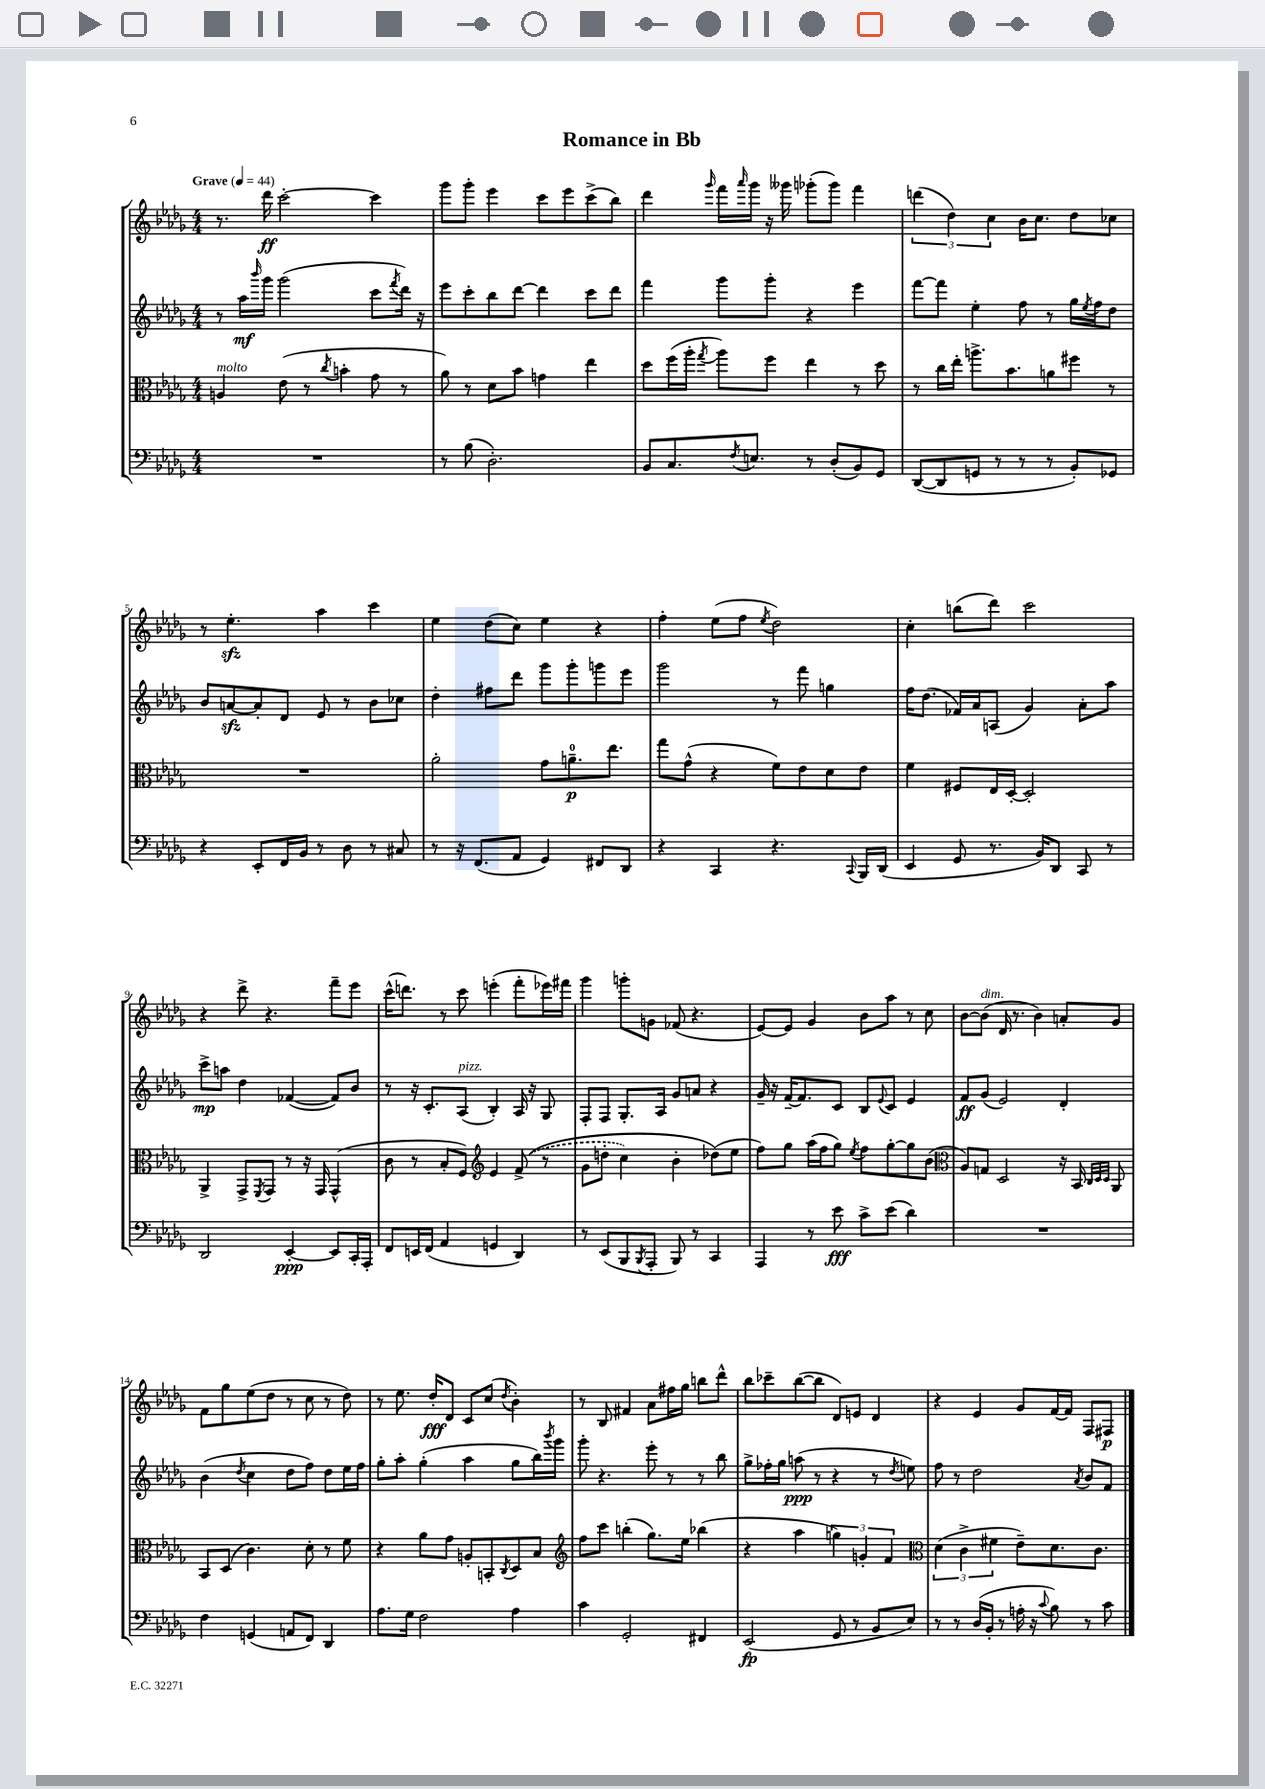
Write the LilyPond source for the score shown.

\header { title = "Romance in Bb" }
<<
\new StaffGroup <<
\new Staff = "s0" {
    \clef treble \key des \major \numericTimeSignature \time 4/4 \tempo "Grave" 4 = 44
    r8. des'''16\ff c'''2~-. c'''4 |
    ges'''8 ges'''8-. ees'''4 c'''8 ees'''8 c'''8->( bes''8) |
    des'''4 \grace { ges'''16 } f'''16 \grace { aes'''16 } ges'''16 r16 geses'''16 ges'''8-.( ges'''8) f'''4 |
    \tuplet 3/2 { d'''4( des''4) c''4 } bes'16 c''8. des''8 ces''8 |
    r8 ees''4.-.\sfz aes''4 c'''4 |
    ees''4 des''8( c''8) ees''4 r4 |
    f''4-. ees''8( f''8 \acciaccatura { ees''8 } des''2) |
    c''4-. b''8( des'''8) c'''2 |
    r4 des'''8-> r4. f'''8-- ees'''8 |
    c'''16-^( d'''8.) r8 c'''8 e'''4-.( f'''8-. ees'''16) fis'''16 |
    ges'''4 g'''8-. g'8 fes'8( r4. |
    ees'8~) ees'8 ges'4 bes'8 aes''8 r8 c''8 |
    bes'8~ bes'8^\markup { \italic "dim." }( des'16 r8. bes'4) a'8-. ges'8 |
    f'8 ges''8 ees''8( des''8 r8 c''8 r8 des''8) |
    r8 ees''8. des''16-.\fff des'8 c'8 c''8( \acciaccatura { des''8 } bes'4-.) |
    r8 bes8 fis'4 aes'8 fis''16 ges''16 b''8 des'''8-^ |
    bes''8 ces'''8-- bes''8~( bes''8 des'8) e'8 des'4 |
    r4 ees'4 ges'8 f'16~ f'16 f8 fis8\p \bar "|." |
}
\new Staff = "s1" {
    \clef treble \key des \major \numericTimeSignature \time 4/4
    r8 aes''16\mf \grace { bes'''16 } ges'''16 ges'''2( c'''8 \acciaccatura { f'''8 } des'''16) r16 |
    ees'''8 c'''8-. bes''8 des'''8~ des'''4 c'''8 des'''8 |
    f'''4 ges'''8 ges'''8-. r4 ees'''4 |
    f'''8~ f'''8 ees''4-. f''8 r8 ges''16 \acciaccatura { ees''8 } f''16 des''8 |
    bes'8 a'8~\sfz a'8-. des'8 ees'8 r8 bes'8 ces''8 |
    des''4-. fis''8 des'''8 ges'''8 ges'''8-. g'''8 ees'''8 |
    ges'''2 r8 f'''8 g''4 |
    f''16 des''8.( fes'16) aes'16 a8( ges'4) aes'8-. aes''8 |
    c'''8->\mp a''8 des''4 fes'4~( fes'8) bes'8 |
    r8 r16 c'8.-. aes8^\markup { \italic "pizz." }( bes4-.) aes16 r16 ges8 |
    f8-. f8 ges8.-. aes16 ges'8 a'8 r4 |
    ges'16-- r16 f'16~-- f'8. c'8 bes8 \appoggiatura { ees'8 } c'8 ees'4 |
    f'8\ff ges'8( ees'2) des'4-. |
    bes'4( \acciaccatura { des''8 } c''4 des''8 f''8) des''8 ees''16 f''16 |
    ges''8-. aes''8-. ges''4-.( aes''4 ges''8 bes''16) \acciaccatura { bes'''8 } ges'''16 |
    ges'''8-. r4. ees'''8-. r8 r8 bes''8 |
    ges''8-> fes''16-. ges''16 a''8\ppp( r8 r4 r8 \acciaccatura { des''8 } e''8) |
    f''8 r8 des''2 \acciaccatura { aes'8 } bes'8 f'8 \bar "|." |
}
\new Staff = "s2" {
    \clef alto \key des \major \numericTimeSignature \time 4/4
    a4^\markup { \italic "molto" } ees'8( r8 \acciaccatura { c''8 } b'4-. ges'8 r8 |
    aes'8) r8 des'8 bes'8 g'4 ees''4 |
    des''8 f''16( aes''16-. \acciaccatura { ges''8 } aes''8) f''8 ees''4 r8 des''8 |
    r8 c''16 ees''16-. a''8.-> bes'8. a'8 fis''8 r8 |
    R1 |
    aes'2-. ges'8 a'8.-0--\p ees''8. |
    ges''8 ges'8-^( r4 f'8) ees'8 des'8 ees'8 |
    f'4 fis8 ees16 des16~-. des2-. |
    aes,4-> ges,8-> \acciaccatura { f,8 } ges,8 r8 r16 ges,16 ges,4-^( |
    c'8 r8 bes8-. f8) \clef treble ees'4 \once \slurDashed f'8->(\( r8 |
    ges'8 d''8-. c''4) bes'4-. des''8(\) ees''8 |
    f''8) ges''8 aes''16( f''16 ges''8) \acciaccatura { ees''8 } f''8 ges''8~-. ges''8 bes'8( |
    \clef alto aes8) g8 des2 r16 bes,16 \grace { c32 des32 des32 } aes,8 |
    bes,8 des8( c'4.) des'8-. r8 f'8 |
    r4 aes'8 ges'8 a8-. b,8-. \acciaccatura { c8 } des8 bes8 |
    \clef treble f''8 c'''8 b''4-.( ges''8.) ees''16 bes''4( |
    r4 aes''4 \tuplet 3/2 { g''4) g'4-. f'4 } |
    \clef alto \tuplet 3/2 { des'4( c'4-> fis'4 } ees'8--) des'8. c'8. \bar "|." |
}
\new Staff = "s3" {
    \clef bass \key des \major \numericTimeSignature \time 4/4
    R1 |
    r8 bes8( des2.-.) |
    bes,8 c8. \acciaccatura { f8 } e8. r8 des8-.( bes,8) ges,8 |
    des,8~( des,8 g,8 r8 r8 r8 bes,8-.) ges,8 |
    r4 ees,8-. f,16 bes,16 r8 des8 r8 cis8 |
    r8 r16 f,8.( aes,8 ges,4) fis,8 des,8 |
    r4 c,4 r4. \appoggiatura { c,8 } bes,,16 des,16( |
    ees,4 ges,8 r8. bes,16) des,8 c,8 r8 |
    des,2 ees,4~-.\ppp ees,8 c,16-. aes,,16-. |
    f,8 e,16 f,16( aes,4 g,4 des,4) |
    r8 ees,8( bes,,8 \acciaccatura { bes,,8 } aes,,8-. bes,,8) r8 c,4 |
    aes,,4 r8 ees'8\fff c'8-> ees'8( des'4) |
    R1 |
    f4 g,4( a,8 f,8) des,4 |
    aes8. ges16 f2 aes4 |
    c'4 ges,2-. fis,4 |
    ees,2\fp( ges,8 r8 bes,8 ees8) |
    r8 r8 des16( bes,16-. r8 a16-. r16 \appoggiatura { c'8 } bes8) r8 c'8 \bar "|." |
}
>>
>>
